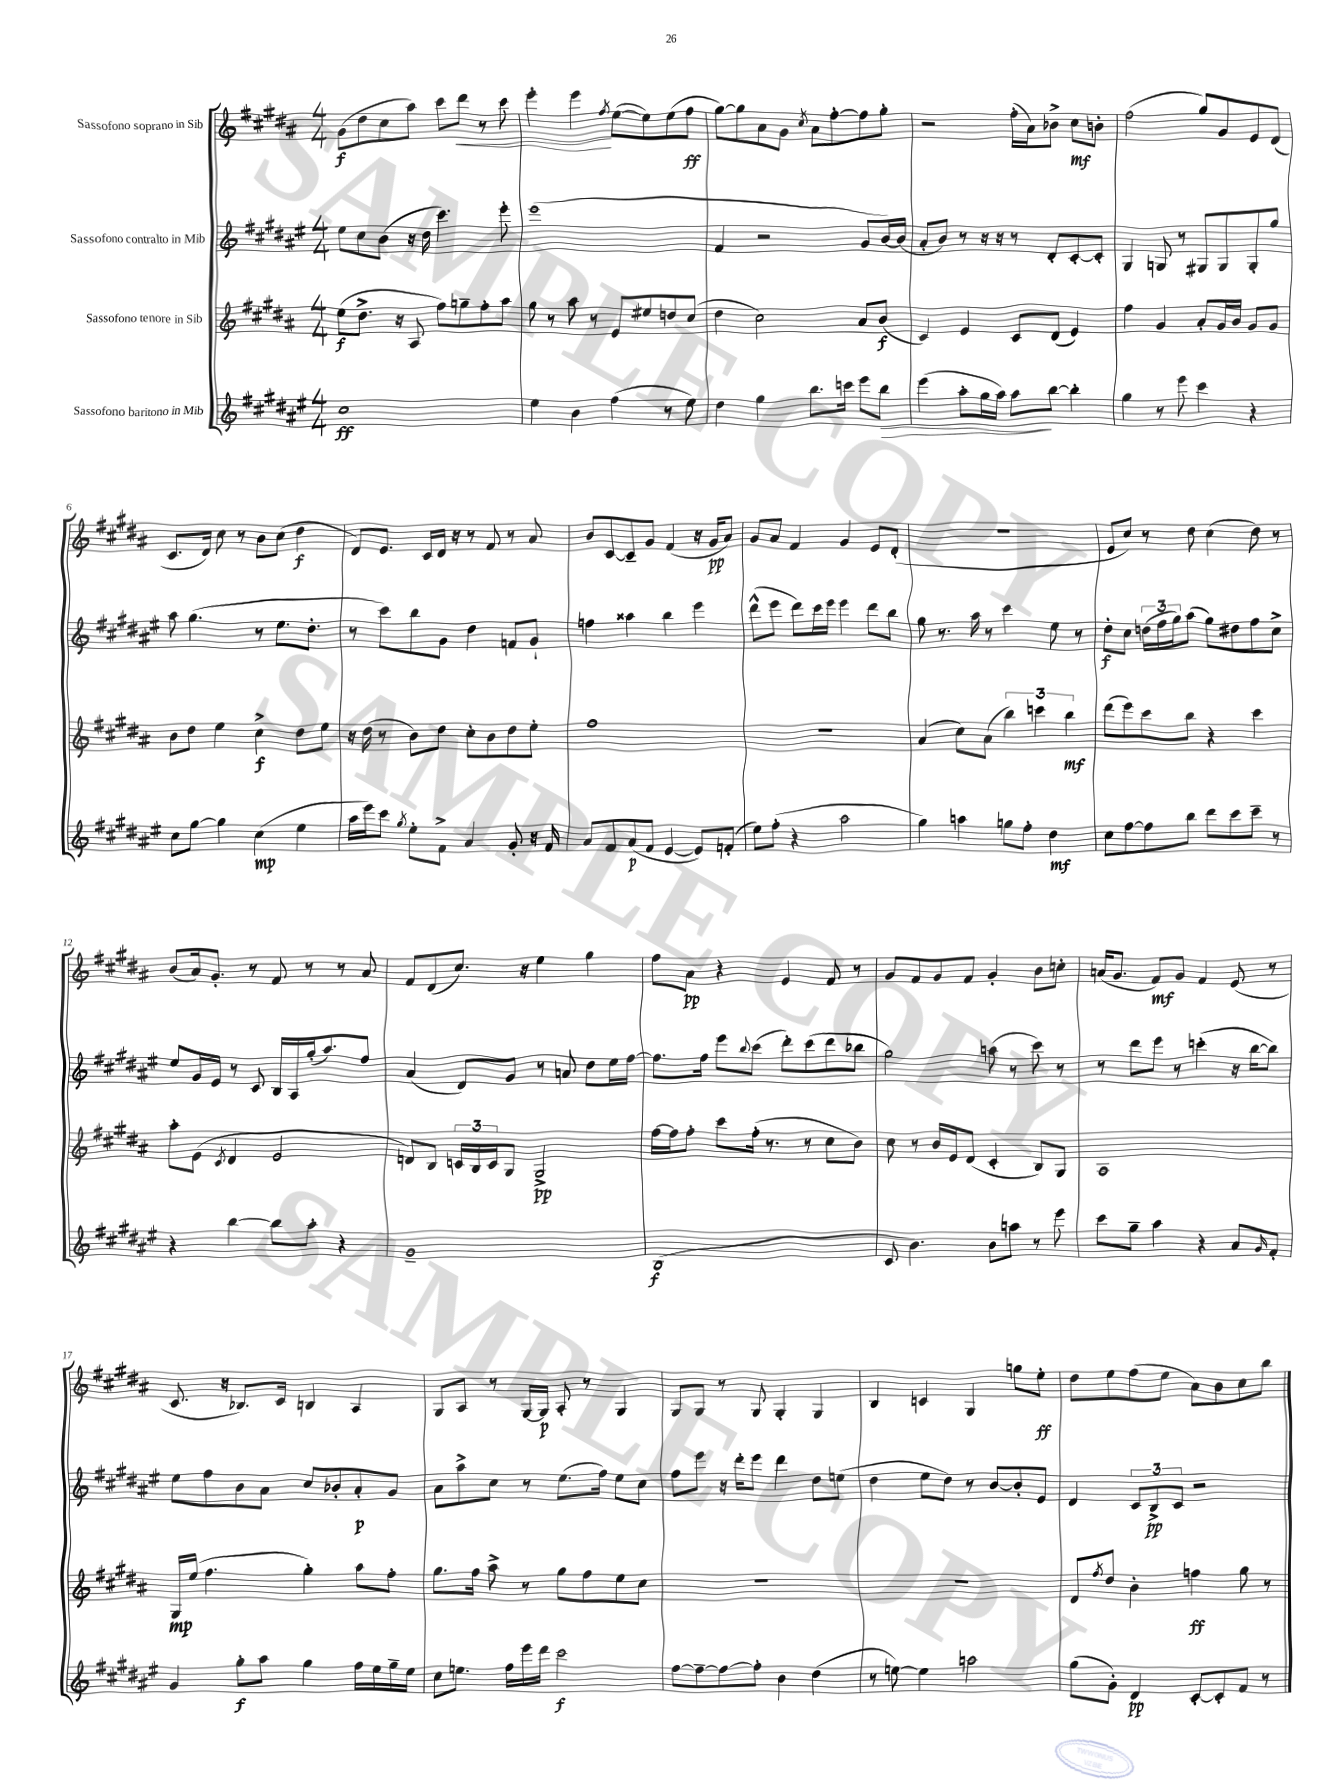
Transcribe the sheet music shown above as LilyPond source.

<<
\new StaffGroup <<
\new Staff = "s0" \with { instrumentName = "Sassofono soprano in Sib" } {
    \clef treble \key b \major \numericTimeSignature \time 4/4
    gis'8\f( dis''8 cis''8 ais''8) cis'''8 dis'''8\< r8 cis'''8 |
    e'''4-. e'''4\! \acciaccatura { fis''8 } e''8~( e''8) e''8( fis''8\ff |
    gis''8~) gis''8 ais'8 gis'8 \acciaccatura { cis''8 } ais'8 fis''8~-. fis''8 gis''8-. |
    r2 fis''16-.( ais'16) bes'8-> cis''8\mf b'8-. |
    fis''2( gis''8) gis'8 e'8 dis'8( |
    cis'8. dis'16) cis''8 r8 b'8 cis''8( dis''4\f |
    dis'8) e'8. cis'16 dis'16 r16 r8 fis'8 r8 ais'8 |
    b'8 cis'8~ cis'8-- gis'8 fis'4( r16 gis'16\pp ais'8) |
    gis'8 ais'8 fis'4 gis'4 e'8 dis'8-.( |
    R1 |
    e'8 cis''8) r8 dis''8 cis''4( dis''8) r8 |
    b'8( ais'16) gis'8.-. r8 fis'8 r8 r8 ais'8 |
    fis'8 dis'8( cis''8.) r16 e''4 gis''4 |
    fis''8 ais'8\pp r4 e'4 fis'8 r8 |
    gis'8 fis'8 gis'8 fis'8 gis'4-. b'8 c''8-. |
    a'16( gis'8. fis'8\mf) gis'8 fis'4 e'8( r8 |
    cis'8. r16 bes8.) cis'16 b4 ais4 |
    gis8 ais8 r8 gis16~ gis16\p ais8-. r8 gis4 |
    gis8 gis8 r8 gis8 gis4-. gis4 |
    b4 c'4 gis4 g''8 e''8-.\ff |
    dis''8 e''8 fis''8( e''8 ais'8) b'8 cis''8 b''8 \bar "|." |
}
\new Staff = "s1" \with { instrumentName = "Sassofono contralto in Mib" } {
    \clef treble \key fis \major \numericTimeSignature \time 4/4
    eis''8 cis''8 b'8( r16 dis''16 cis'''4.) eis'''8-. |
    eis'''1( |
    fis'4 r2 gis'8 b'16~) b'16( |
    ais'8-. b'8) r8 r16 r16 r8 dis'8-. cis'8~-. cis'8-. |
    gis4 g8 r8 gis8 gis8 gis8-. gis''8 |
    ais''8 gis''4.( r8 eis''8. dis''8.-. |
    r8 cis'''8) b''8 gis'8 dis''4 f'8 gis'8-! |
    f''4 aisis''4 b''4 eis'''4 |
    dis'''8-^( eis'''8 dis'''8) cis'''16 eis'''16 eis'''4 dis'''8 b''8 |
    gis''8 r8. ais''16 r8 cis'''4 eis''8 r8 |
    dis''8-.\f cis''8 \tuplet 3/2 { d''16( fis''16 gis''16) } ais''8( gis''8) dis''8 fis''8 cis''8-> |
    eis''8 gis'16 eis'16 r8 cis'8 b16 ais16 gis''16-.( ais''8.) fis''8 |
    ais'4( dis'8) gis'8 r8 a'8 dis''8 eis''16 fis''16~ |
    fis''8. fis''16 eis'''8 \appoggiatura { b''8 } cis'''8( dis'''8-.) cis'''8( dis'''8 bes''8 |
    gis''2) a''8( r8 cis'''8) r8 |
    r8 dis'''8 eis'''8 r8 c'''4-.( r16 b''16~ b''8) |
    eis''8 fis''8 b'8 ais'8 cis''8 bes'8-. ais'8-.\p gis'8 |
    ais'8 ais''8-> cis''8 r8 eis''8.( fis''16) eis''8 cis''8 |
    fis''8 eis'''8 r16 dis'''16-. eis'''8 dis'''4 dis''8 e''8( |
    dis''4 eis''8 dis''8) r8 b'8~ b'8-. eis'8 |
    dis'4 \tuplet 3/2 { cis'8 b8->\pp cis'8 } r2 \bar "|." |
}
\new Staff = "s2" \with { instrumentName = "Sassofono tenore in Sib" } {
    \clef treble \key b \major \numericTimeSignature \time 4/4
    e''8\f( dis''8.-> r16 ais8 fis''8) g''8-- fis''8-. ais''8 |
    gis''8 r8 ais''8 r8 e'8 eis''8 d''8 cis''8( |
    dis''4 cis''2) ais'8 b'8\f( |
    cis'4) e'4 cis'8 dis'8( e'4) |
    fis''4 gis'4 ais'8-. gis'16 b'16 gis'8 gis'8 |
    b'8 dis''8 e''4 cis''4->\f dis''8 e''8 |
    r16 dis''16( r8 b'8) dis''8 cis''8-. b'8 dis''8 e''8-. |
    fis''1 |
    R1 |
    ais'4( cis''8) ais'8( \tuplet 3/2 { b''4) c'''4 b''4\mf } |
    dis'''8( e'''8) cis'''8 b''8 r4 cis'''4 |
    ais''8-. e'8( \acciaccatura { cis'8 } dis'4 e'2 |
    d'8) b8 \tuplet 3/2 { c'16 b16 c'16 } gis8 gis2->\pp |
    fis''16~ fis''16 fis''8-. cis'''8 fis''16-.( r8. r8 cis''8 b'8) |
    cis''8 r8 b'16 e'16 dis'8( cis'4-. b8) gis8 |
    ais1 |
    gis16\mp e''16( fis''4. gis''4-.) ais''8 fis''8-. |
    gis''8. fis''16 ais''8-> r8 gis''8 fis''8 e''8 cis''8 |
    R1 |
    R1 |
    dis'8 \acciaccatura { fis''8 } dis''8 b'4-. f''4\ff gis''8 r8 \bar "|." |
}
\new Staff = "s3" \with { instrumentName = "Sassofono baritono in Mib" } {
    \clef treble \key fis \major \numericTimeSignature \time 4/4
    cis''1\ff |
    eis''4 b'4 fis''4( r8 eis''8) |
    dis''4 gis''4 b''8. c'''16 eis'''8 b''8\> |
    eis'''4( ais''8-. gis''16 ais''16) ais''8\! b''8~ b''4-. |
    gis''4 r8 eis'''8 cis'''4 r4 |
    cis''8 gis''8~ gis''4 cis''4\mp( eis''4 |
    ais''16 eis'''16) cis'''8 \acciaccatura { gis''8 } eis''8-. fis'8-> ais'4 gis'8-. r16 fis'16 |
    ais'8 fis'8 ais'8\p( fis'8 eis'4~ eis'8) f'8-.( |
    eis''8) fis''8-.( r4 ais''2 |
    gis''4) a''4 g''8 fis''8-. dis''4\mf |
    cis''8 fis''8~ fis''8 b''8 dis'''8 cis'''8 cis'''8-- r8 |
    r4 b''4~ b''8 ais''8-. r4 |
    gis'1-- |
    b1\f( |
    cis'8 b'4.) b'8 a''8 r8 eis'''8 |
    cis'''8 gis''8-- ais''4 r4 ais'8 \grace { gis'16 } fis'8-. |
    gis'4 gis''8-.\f ais''8 gis''4 fis''16 eis''16 gis''16-- eis''16 |
    cis''8 e''8. fis''16 eis'''16 dis'''16 cis'''2\f |
    fis''8~ fis''8~-- fis''8~ fis''8-. b'4 dis''4( |
    r8 e''8~) e''4 a''2 |
    gis''8( gis'8-.) dis'4\pp cis'8~-. cis'8-. fis'8 r8 \bar "|." |
}
>>
>>
